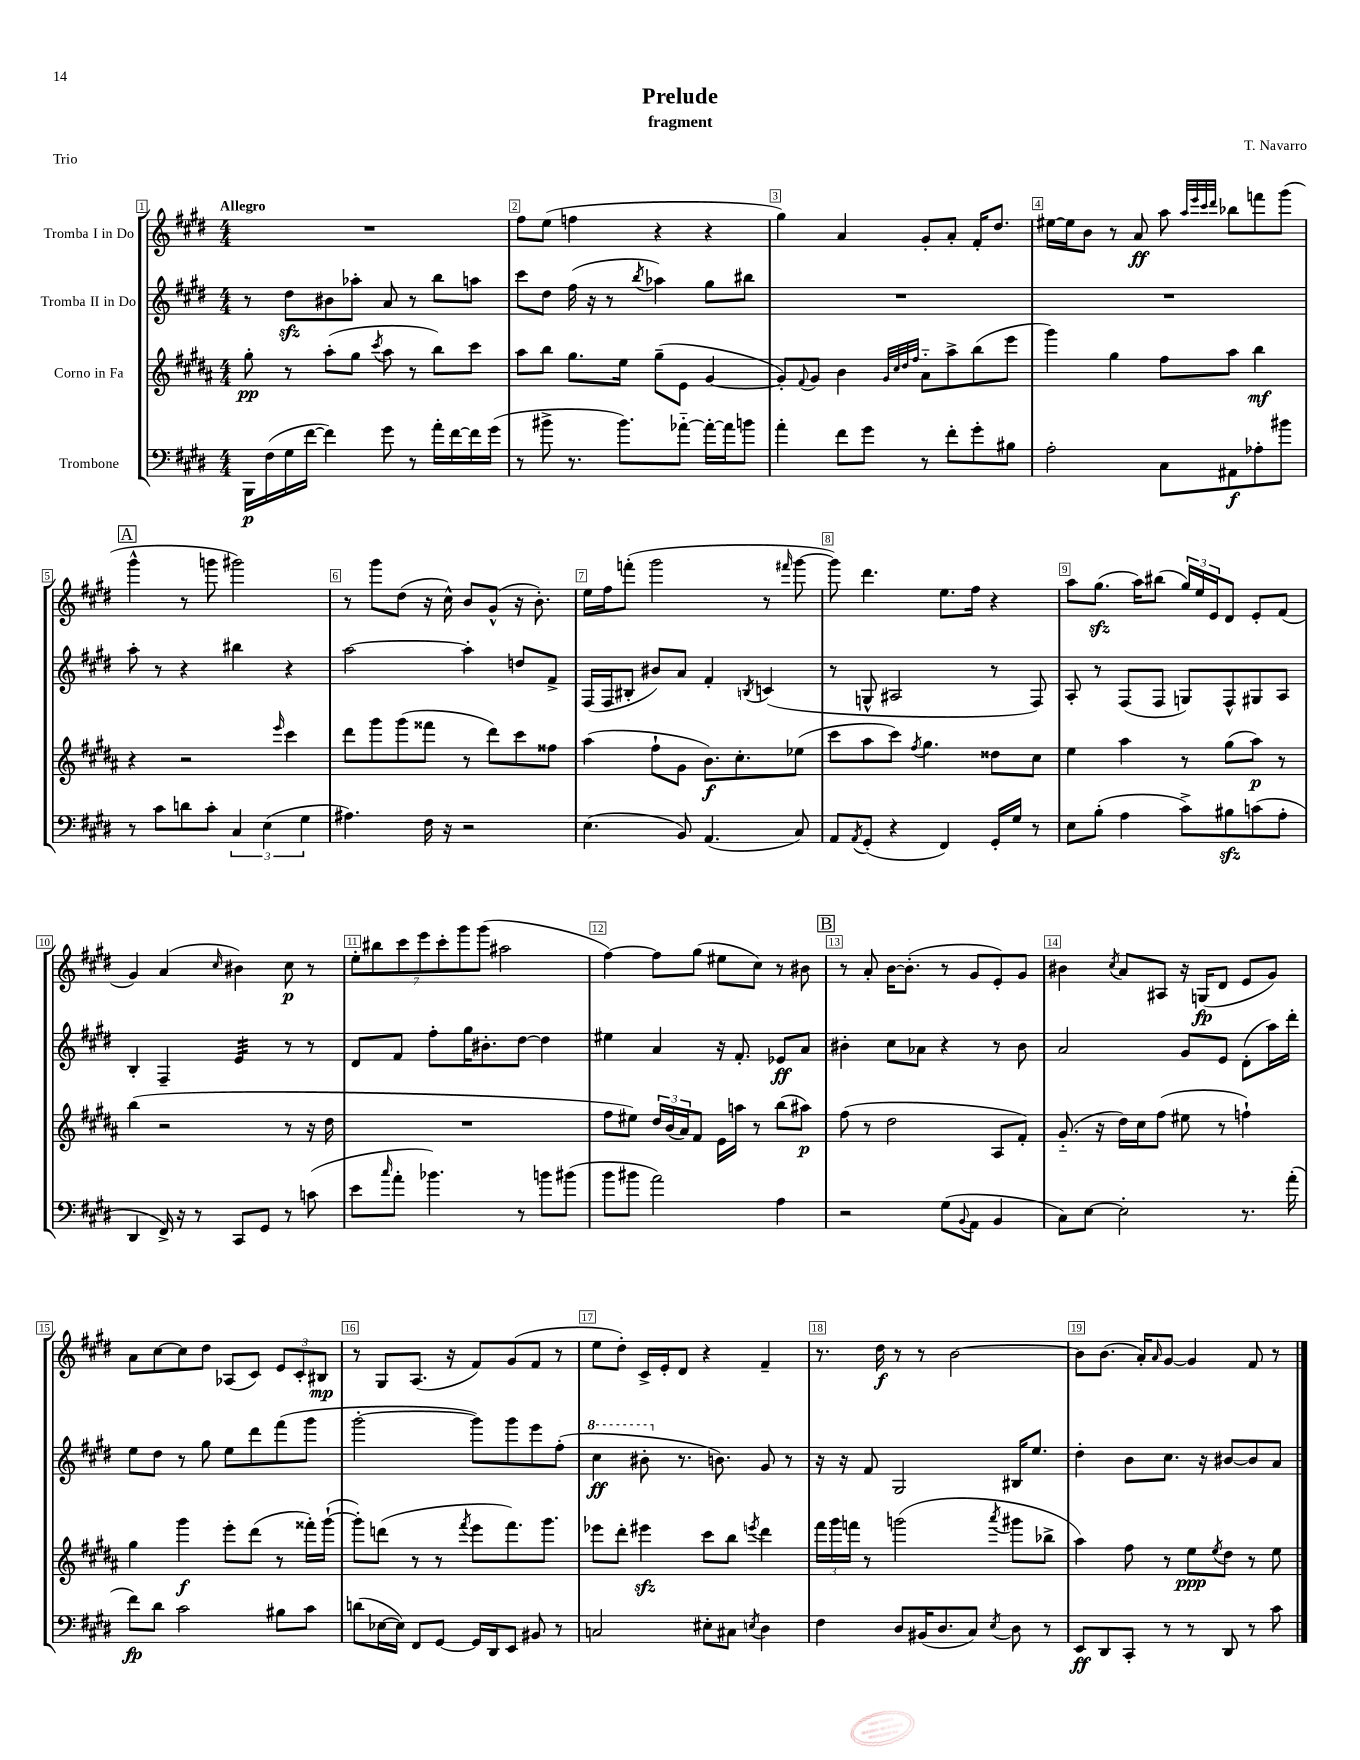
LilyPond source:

\header { title = "Prelude" composer = "T. Navarro" subtitle = "fragment" piece = "Trio" }
<<
\new StaffGroup <<
\new Staff = "s0" \with { instrumentName = "Tromba I in Do" } {
    \clef treble \key e \major \numericTimeSignature \time 4/4 \tempo "Allegro"
    R1 |
    fis''8 e''8( f''4 r4 r4 |
    gis''4) a'4 gis'8-. a'8-. fis'16-. dis''8. |
    eis''16~ eis''16 b'8 r8 a'8\ff a''8 \grace { a''32 e'''32 cis'''32 dis'''32 } bes''8 f'''8 gis'''8( |
    \mark \markup { \box "A" } gis'''4-^ r8 g'''8 gis'''2) |
    r8 gis'''8 dis''8( r16 cis''16-^) b'8 gis'8-^( r16 b'8.-.) |
    e''16 fis''16 f'''8-.( gis'''2 r8 \grace { fis'''16 } gis'''8~ |
    gis'''8) dis'''4. e''8. fis''16 r4 |
    a''8 gis''8.\sfz( a''16) bis''8( \tuplet 3/2 { gis''16) e''16 e'16 } dis'8 e'8-. fis'8( |
    gis'4) a'4( \grace { cis''16 } bis'4) cis''8\p r8 |
    \tuplet 7/4 { e''8-. bis''8 cis'''8 e'''8 cis'''8-. gis'''8 gis'''8( } ais''2 |
    fis''4~) fis''8 gis''8( eis''8 cis''8) r8 bis'8 |
    \mark \markup { \box "B" } r8 a'8-. b'16~ b'8.-.( r8 gis'8 e'8-.) gis'8 |
    bis'4 \acciaccatura { cis''8 } a'8 ais8 r16 g16\fp( dis'8 e'8 gis'8) |
    a'8 cis''8~ cis''8 dis''8 aes8( cis'8) \tuplet 3/2 { e'8 cis'8-. bis8\mp } |
    r8 gis8 a8.( r16 fis'8) gis'8( fis'8 r8 |
    e''8 dis''8-.) cis'16-> e'16-. dis'8 r4 fis'4-- |
    r8. dis''16\f r8 r8 b'2~ |
    b'8 b'8.( a'16-.) \grace { a'16 } gis'8~ gis'4 fis'8 r8 \bar "|." |
}
\new Staff = "s1" \with { instrumentName = "Tromba II in Do" } {
    \clef treble \key e \major \numericTimeSignature \time 4/4
    r8 dis''8\sfz bis'8 aes''8-. a'8 r8 b''8 a''8 |
    cis'''8 dis''8 fis''16( r16 r8 \acciaccatura { b''8 } aes''4) gis''8 bis''8 |
    R1 |
    R1 |
    \mark \markup { \box "A" } a''8-. r8 r4 bis''4 r4 |
    a''2~ a''4-. d''8 fis'8-> |
    fis16( fis16 bis8-. bis'8) a'8 fis'4-. \acciaccatura { b8 } c'4( |
    r8 g8-^ ais2 r8 fis8) |
    a8-. r8 fis8( fis8 g8) fis8-^ gis8 a8 |
    b4-. fis4-- e'4:32 r8 r8 |
    dis'8 fis'8 fis''8-. gis''16 bis'8.-. dis''8~ dis''4 |
    eis''4 a'4 r16 fis'8.-. ees'8\ff a'8 |
    \mark \markup { \box "B" } bis'4-. cis''8 aes'8 r4 r8 bis'8 |
    a'2 gis'8 e'8 dis'8-.( a''16) dis'''16-. |
    e''8 dis''8 r8 gis''8 e''8 dis'''8 fis'''8( gis'''8 |
    gis'''2~-. gis'''8) gis'''8 e'''8 fis''8-.( |
    \ottava #1 cis'''4\ff bis''8-. \ottava #0 r8. b'!8.) gis'8 r8 |
    r16 r16 fis'8 gis2 bis16 e''8. |
    dis''4-. b'8 cis''8. r16 bis'8~ bis'8 a'8 \bar "|." |
}
\new Staff = "s2" \with { instrumentName = "Corno in Fa" } {
    \clef treble \key b \major \numericTimeSignature \time 4/4
    gis''8-.\pp r8 ais''8-.( gis''8 \acciaccatura { cis'''8 } ais''8 r8 b''8) cis'''8 |
    ais''8 b''8 gis''8. e''16 gis''8--( e'8 gis'4~ |
    gis'8-.) \appoggiatura { fis'8 } gis'8 b'4 \grace { gis'32 cis''32 dis''32 fis''32 } ais'8-_ ais''8-> b''8( e'''8 |
    gis'''4) gis''4 fis''8 ais''8 b''4\mf |
    \mark \markup { \box "A" } r4 r2 \grace { e'''16 } cis'''4 |
    dis'''8 gis'''8 gis'''8( fisis'''8 r8 dis'''8) cis'''8 fisis''8 |
    ais''4( fis''8-! gis'8 b'8.\f) cis''8.-. ees''8( |
    cis'''8 ais''8 cis'''8) \acciaccatura { fis''8 } gis''4. disis''8 cis''8 |
    e''4 ais''4 r8 gis''8( ais''8\p) r8 |
    b''4( r2 r8 r16 dis''16 |
    R1 |
    fis''8 eis''8) \tuplet 3/2 { dis''16 b'16( ais'16) } fis'8 e'16 a''16 r8 b''8( ais''8\p) |
    \mark \markup { \box "B" } fis''8( r8 dis''2 ais8 fis'8-.) |
    gis'8.-_( r16 dis''16) cis''16 fis''8( eis''8 r8 f''4-!) |
    gis''4 gis'''4\f e'''8-. dis'''8( r8 fisis'''16-.) gis'''16~-!( |
    gis'''8-.) d'''8( r8 r8 \acciaccatura { fis'''8 } e'''8 fis'''8.) gis'''8. |
    ees'''8 dis'''8-. eis'''4\sfz cis'''8 b''8 \acciaccatura { e'''8 } dis'''4 |
    \tuplet 3/2 { fis'''16 gis'''16 f'''16 } r8 g'''2( \acciaccatura { ais'''8 } gis'''8 bes''8-> |
    ais''4) fis''8 r8 e''8\ppp \acciaccatura { e''8 } dis''8 r8 e''8 \bar "|." |
}
\new Staff = "s3" \with { instrumentName = "Trombone" } {
    \clef bass \key e \major \numericTimeSignature \time 4/4
    b,,16\p fis16( gis16 fis'16~ fis'4) gis'8 r8 a'16-. fis'16~ fis'16 gis'16( |
    r8 bis'8-> r8. bis'8.) aes'8~-_ aes'16~-. aes'16 b'8 |
    a'4-. fis'8 gis'8 r8 fis'8-. gis'8-. bis8 |
    a2-. cis8 ais,8\f aes8-. bis'8 |
    \mark \markup { \box "A" } r8 cis'8 d'8 cis'8-. \tuplet 3/2 { cis4 e4( gis4 } |
    ais4.) fis16 r16 r2 |
    e4.( b,8) a,4.( cis8) |
    a,8 \acciaccatura { a,8 } gis,8-.( r4 fis,4) gis,16-. gis16 r8 |
    e8 b8-.( a4 cis'8->) bis8\sfz c'8( a8-. |
    dis,4 fis,16->) r16 r8 cis,8 gis,8 r8 c'8( |
    e'8 \grace { cis''16 } a'8-. bes'4.) r8 b'8 bis'8( |
    b'8 bis'8 a'2) a4 |
    \mark \markup { \box "B" } r2 gis8( \appoggiatura { b,8 } a,8 b,4 |
    cis8) e8~ e2-. r8. a'16-.( |
    fis'8\fp) dis'8 cis'2 bis8 cis'8 |
    d'8( ees16~ ees16) fis,8 gis,8~ gis,16 dis,16 e,8 bis,8 r8 |
    c2 eis8-. cis8 \acciaccatura { e8 } dis4 |
    fis4 dis8 bis,16( dis8. cis8) \acciaccatura { e8 } dis8 r8 |
    e,8\ff dis,8 cis,8-. r8 r8 dis,8 r8 cis'8 \bar "|." |
}
>>
>>
\layout { \context { \Score \override BarNumber.break-visibility = ##(#f #t #t) barNumberVisibility = #all-bar-numbers-visible \override BarNumber.stencil = #(make-stencil-boxer 0.1 0.3 ly:text-interface::print) } }
